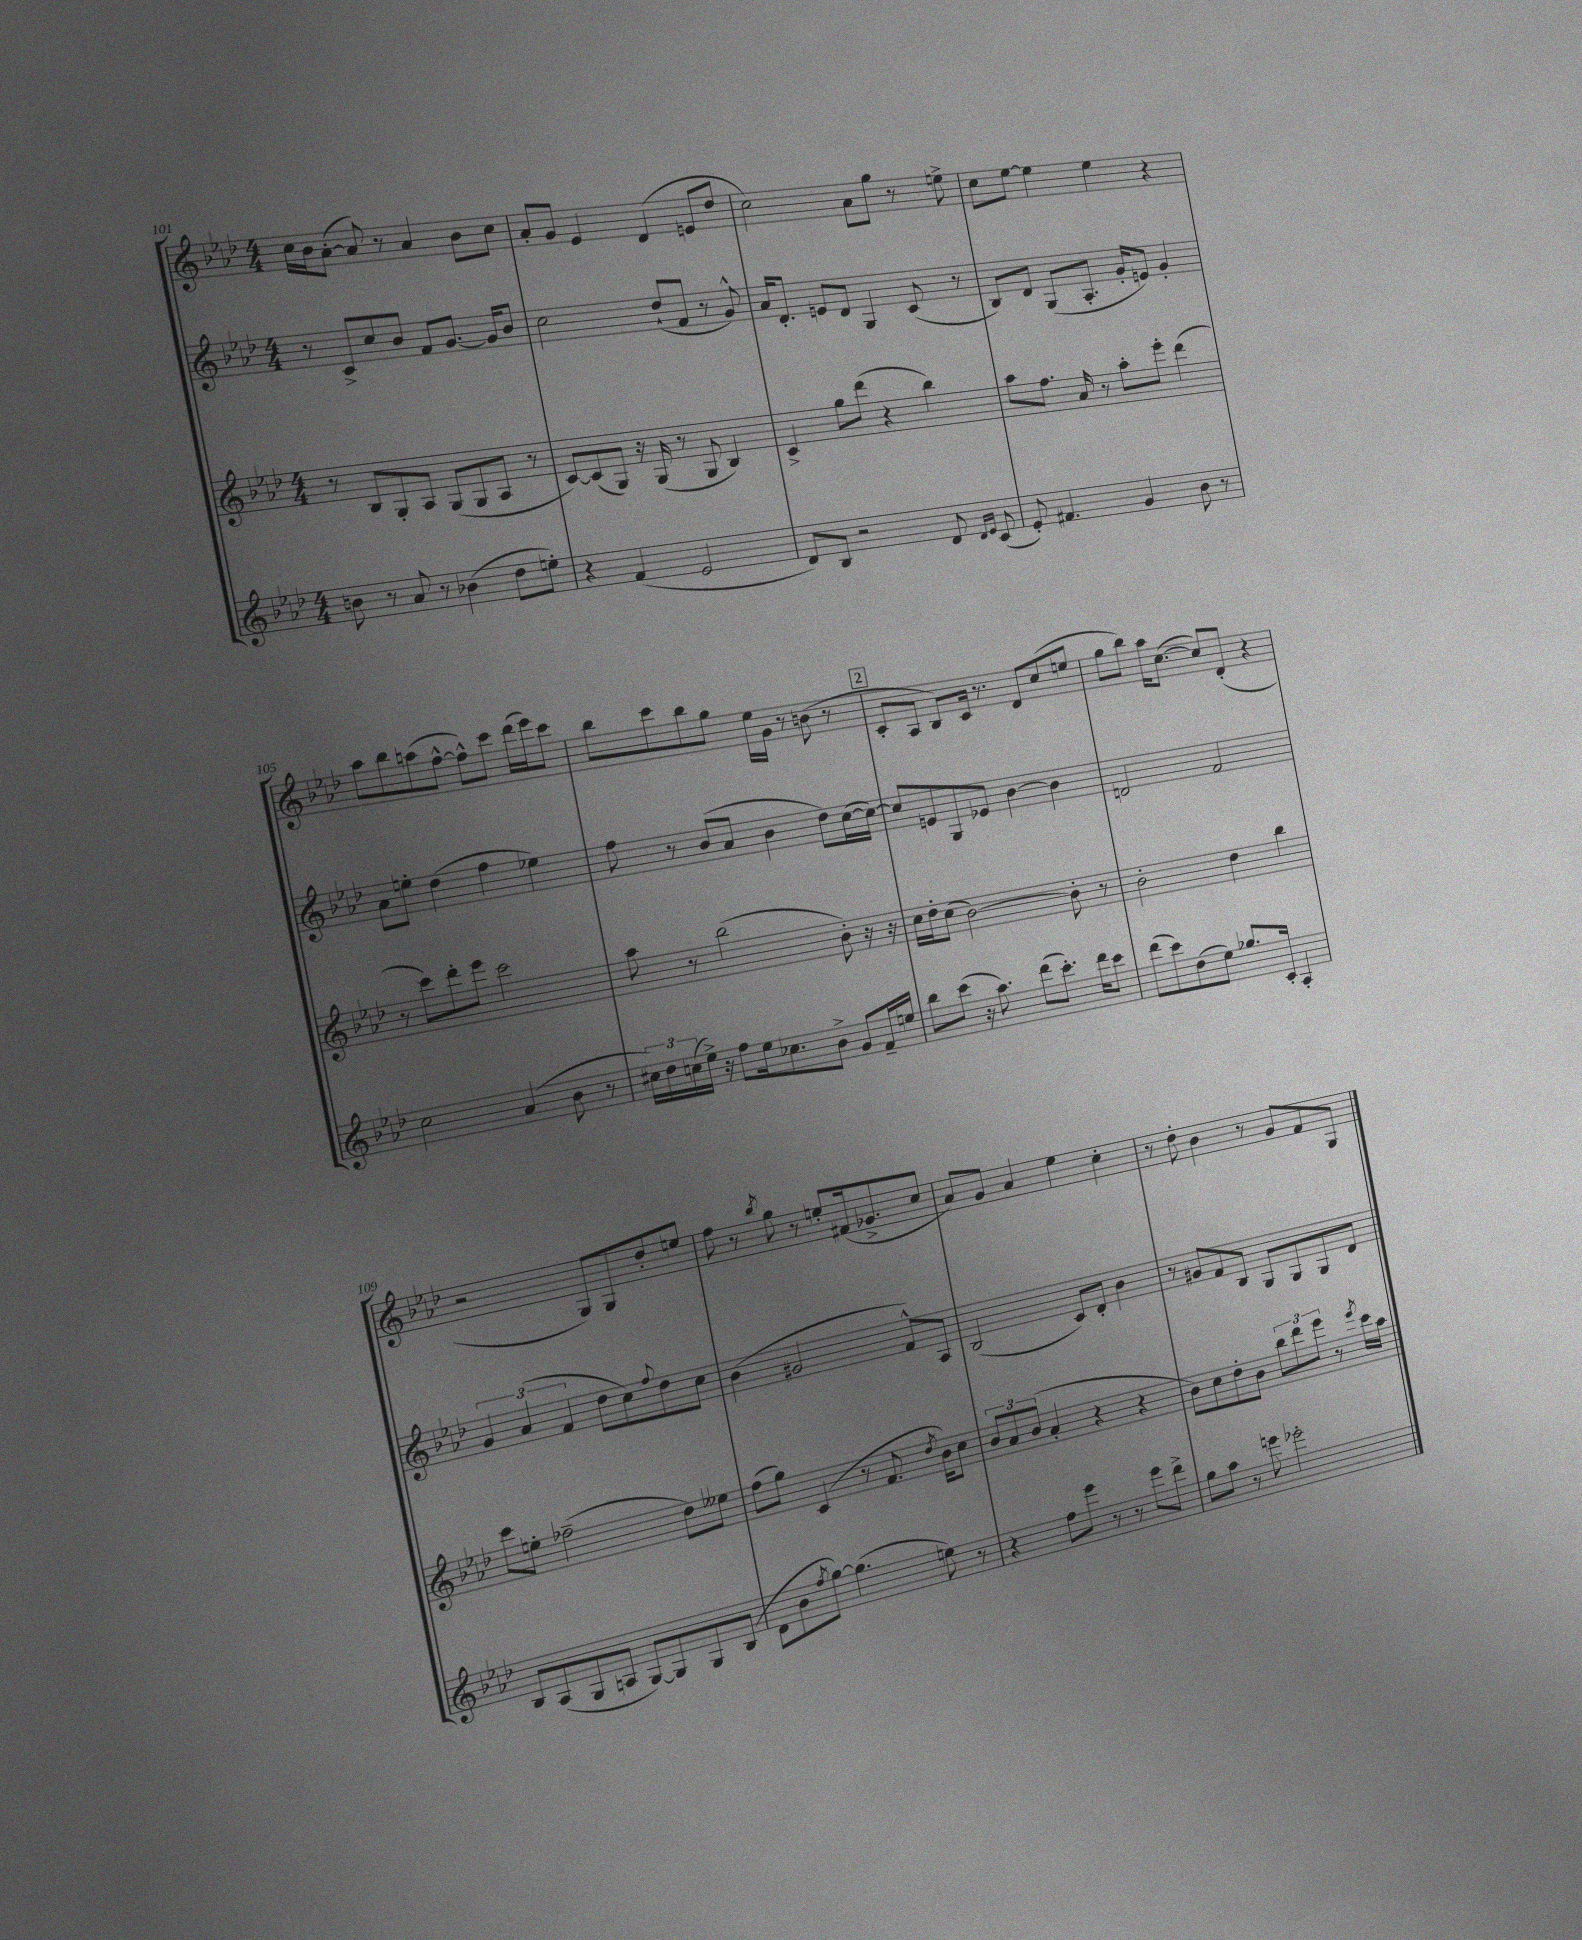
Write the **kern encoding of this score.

**kern	**kern	**kern	**kern
*staff4	*staff3	*staff2	*staff1
*clefG2	*clefG2	*clefG2	*clefG2
*k[b-e-a-d-]	*k[b-e-a-d-]	*k[b-e-a-d-]	*k[b-e-a-d-]
*M4/4	*M4/4	*M4/4	*M4/4
8b\	8r	8r	16cc\LL
.	.	.	16b-\J
8r	8B-/L	8c^/L	([8a-'\J
8a-/	8G'/	8cc/	8a-/])
8r	8A-/J	8b-/J	8r
(4b-\	(8G/L	8f/L	4a-/
.	8G/	[8.g/J	.
8dd-\L	8A-/J	.	8b-\L
.	.	16g/]LK	.
8ee'\J)	8r	8b-/J	8cc\J
=	=	=	=
4r	[8c/L)	2cc\	8a-'/L
.	(8c/]	.	8g/J
(4f/	8G/J)	.	4e-/
.	16r	.	.
.	(16G/	.	.
2e-/	8r	(8dd-`/L	(4d-/
.	8G/	8f/J	.
.	4B-/)	8r	8e/L
.	.	8g^^/)	8dd-/J
=	=	=	=
8d-/L)	4c^/	16a-/LK	2cc\)
.	.	8.d-'/J	.
8B-/J	.	.	.
2r	8gg\L	8e/L	.
.	(8ddd-\J	8d-/J	.
.	4r	4G/	8a-\L
.	.	.	8gg\J
8d-/	4bb-\)	(8c/	8r
16qqd-/LL	.	.	.
16qqe-/JJ	.	.	.
(8c/	.	8r	8ee^\
=	=	=	=
8e-'/)	8aa-\L	8B-/L)	8cc\L
4.f#/	8.ff\J	8d-/J	[8ee-\J
.	.	(8G/L	4ee-\]
.	16a-/	.	.
.	8r	8.A-'/J	.
4g/	8aa-'\L	.	4ee-\
.	.	16g'/LK	.
.	8eee-'\J	8e/J)	.
8b-\	(4ddd-\	4g'/	4r
8r	.	.	.
=	=	=	=
2cc\	8r	8a-\L	8aa-\L
.	8ccc\L)	8ee'\J	8bb-\
.	8ddd-'\	(4dd-\	(8aa\
.	8eee-\J	.	[8ff^^\J
(4a-/	2ccc\	4ff\	8ff^^\]L)
.	.	.	8ccc\J
8b-\	.	4ee-\)	(16ddd-\LL
.	.	.	16eee-\J)
8r	.	.	8ccc\J
=	=	=	=
24cc#\LL)	8aa-\	8ff\	8bb-\L
24dd-\	.	.	.
(24cc\	.	.	.
16ee-^\JJ)	8r	8r	8ccc\
16r	.	.	.
8ff\L	(2bb-\	(8b-/L	8bb-\
16ee-\k	.	8a-/J	8gg\J
8.cc-\	.	.	.
.	.	4b-\	16ee-\LL
.	.	.	16g\JJ
8b-^\J	.	.	8r
8g/L	8b-'\)	8dd-\L)	(8b\
16f~/L	16r	([16cc\L	8r
16ee/JJ	16r	16cc\_JJ)	.
=	=	=	=
8bb-\L	16cc\LL	8cc/]L	8c'/L
.	16dd-'\J	.	.
(8ccc\J	(8cc\J	8e/	8A-/J
16r	[2b-\)	8G/	8B-/L)
8.aa-\)	.	.	.
.	.	8e-/J	16c/Jk
.	.	.	8.r
(8ddd-\L	.	[4b-\	.
8.ccc'\J)	.	.	8d-/L
.	8b-'\]	4b-\]	(8cc/
16ddd-\LK	.	.	.
8ccc\J	8r	.	8ee/J
=	=	=	=
(8ddd-\L	2b-'\	2d/	8gg\L
8ccc\)	.	.	8bb-\J)
(8dd-\	.	.	16aa-\LK
.	.	.	([8.cc\J
8ee-\J)	.	.	.
8.gg-/L	4dd-\	2f/	8cc/]L)
.	.	.	(8d-'/J
16c'/Jk	.	.	.
4A-'/	4bb-\	.	4r
=	=	=	=
8B-/L	8ccc\L	6g/	2r
(8A-/	8ee'\J	.	.
.	.	(6a-/	.
8G/	(2ff-~\	.	.
.	.	6f/	.
8A/J	.	.	.
[8G/L)	.	8dd-\L	8G/L)
8G/]	.	8cc\)	8G/
.	.	8qqff/	.
8G/	8dd-\L)	8dd-\	8dd-'/
(8B-/J	8ee--\J	8cc\J	8ee/J
=	=	=	=
8d-\L	(8ff\L	(4b-\	8ff\
8b-\	8gg\J)	.	8r
8qff/	.	.	8qbb-/
[8gg\J)	(4c/	2g#/	8gg\
(4.gg\]	.	.	8r
.	8r	.	8ee'/L
.	8.f/	.	(16f#/k
.	.	.	8.g-^/
8ee\)	.	8f^^/L)	.
.	8qdd-/	.	.
.	16b-\LK)	.	.
8r	8cc\J	8A-/J	8cc/J
=	=	=	=
4r	12b-/L	(2B-/	8a-/L)
.	12a-/	.	.
.	.	.	8g/J
.	(12b-/J	.	.
8ff\L	4a-'/	.	4a-/
8eee-\J	.	.	.
8r	4r	8c/L)	4ee-\
8r	.	8d-'/J	.
8eee-\L	4r	4b-\	4cc'\
8ddd-^\J	.	.	.
=	=	=	=
8gg\L	8b-\L)	8r	8r
8aa-\J	8cc\	8g#/L	8dd-'\
8r	8dd-'\	8f/	4b-\
8eee\	8b-\J	8B-/J	.
2eee-'\	12bb-\L	8G/L	8r
.	12ddd-\	.	.
.	.	8G/	8g/L
.	12eee-\J	.	.
.	8r	8G/	8f/
.	8qeee-/	.	.
.	16ccc\LL	8d-/J	8G/J
.	16aa-\JJ	.	.
==	==	==	==
*-	*-	*-	*-
